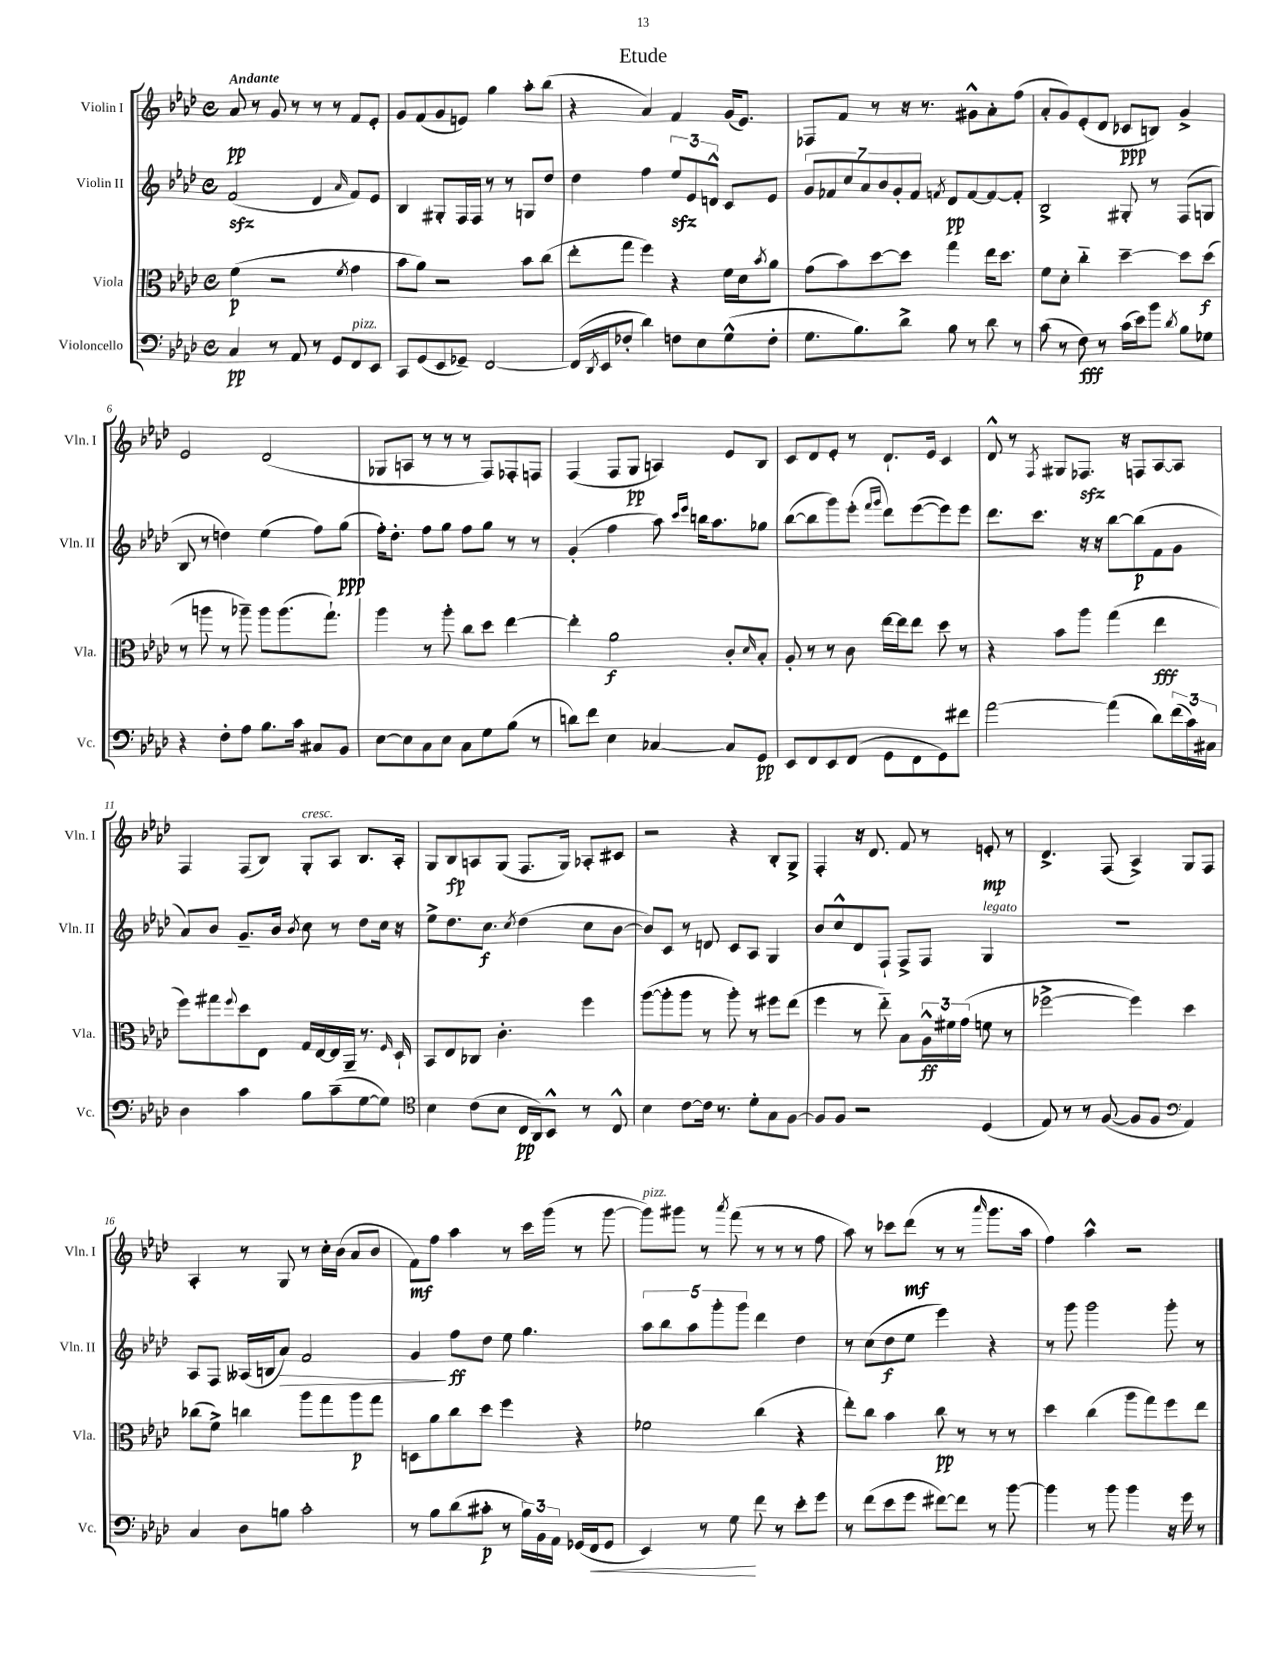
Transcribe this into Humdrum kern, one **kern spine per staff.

**kern	**kern	**kern	**kern
*staff4	*staff3	*staff2	*staff1
*clefF4	*clefC3	*clefG2	*clefG2
*k[b-e-a-d-]	*k[b-e-a-d-]	*k[b-e-a-d-]	*k[b-e-a-d-]
*M4/4	*M4/4	*M4/4	*M4/4
*met(c)	*met(c)	*met(c)	*met(c)
4C	(4f	(2f	8a-
.	.	.	8r
8r	2r	.	8g
8AA-	.	.	8r
8r	.	4d-	8r
8GG	.	.	8r
.	8qf	16qqa-	.
8FF	4g	8f)	8f
8EE-	.	8e-	8e-'
=	=	=	=
8CC	8b-	4B-	8g
(8GG	8a-)	.	(8f
8EE-	2r	8G#'	8g
8GG-~)	.	16F	8e)
.	.	16F	.
[2FF	.	8r	4gg
.	.	8r	.
.	8b-	8G	8aa-'
.	(8cc	8dd-	(8bb-
=	=	=	=
(16FF]	8ee-'	4dd-	4r
8qDD-	.	.	.
16EE-	.	.	.
8F-'	8gg	.	.
4d-)	4ff)	4ff	4a-)
8F	4r	12ee-	4f
.	.	12e-	.
8E-	.	.	.
.	.	12d^^	.
(8G^^	16f	8c	(16g
.	16d-	.	8.e-)
.	8qb-	.	.
8F'	8a-	8e-	.
=	=	=	=
8.G	(8g	14g	8F-
.	.	14f-	.
.	8b-)	.	8f
.	.	14cc	.
8.B-)	.	.	.
.	.	14a-	.
.	[8dd-	.	8r
.	.	14b-	.
.	.	14g'	.
8d-^	8dd-]	.	16r
.	.	14f-	.
.	.	.	8.r
.	.	8qf	.
8B-	4gg	8d-	.
8r	.	[8f	8g#^^
8d-	16ee-	8f_	8a-'
.	8.dd-	.	.
8r	.	8f']	(8ff
=	=	=	=
(8c	8f	2B-^	8a-'
8r	8d-'	.	8g)
8F)	4cc'~	.	(8e-'
8r	.	.	8d-
(16c	[4dd-~	8G#'	8c-
16e-)	.	.	.
8b-	.	8r	8B)
8qd-	.	.	.
8B-	8dd-]	(8F	4g^
8G-	(8dd-	8G	.
=	=	=	=
4r	8r	8B-	2e-
.	8aa	8r	.
8F'	8r	4dd)	.
8A-	8aa-~)	.	.
8.B-	8aa-	(4ee-	(2d-
.	(8.aa-	.	.
16c	.	.	.
8C#	.	8ff)	.
.	8.gg`)	.	.
8BB-	.	(8gg	.
=	=	=	=
[8E-	4aa-	16ff')	8G-
.	.	8.dd-'	.
8E-]	.	.	8A
8C	8r	8ff	8r
8E-	8aa-'	8gg	8r
8C	8cc	8ff	8r
8G	8dd-	8gg	8F)
(8B-	[4ee-	8r	8F-'
8r	.	8r	8F
=	=	=	=
8d)	4ee-']	(4g'	(4F
8f	.	.	.
4E-	2a-	4ff	8F
.	.	.	8G
[4C-	.	8aa-)	4A)
.	.	16qqccc	.
.	.	16qqeee-	.
.	.	16bb	.
.	.	8.aa-	.
8C-]	8c'	.	8e-
.	16qqd-	.	.
8GG	8B-'	8gg-	8B-
=	=	=	=
8EE-	8A-'	([8bb-	8c
8FF	8r	8bb-]	8d-
8EE-	8r	8ggg)	8e-'
(8FF	8c	(8eee-'	8r
.	.	16qqfff	.
.	.	16qqggg	.
8GG	[16ee-	8ddd-)	8.d-`
.	16ee-]	.	.
8FF	8ee-	([8eee-	.
.	.	.	16e-
8GG)	8dd-	8eee-])	4c
8f#	8r	8eee-	.
=	=	=	=
[2a-	4r	8.ddd-	8d-^^
.	.	.	8r
.	.	8.ccc	.
.	.	.	8qF
.	8b-	.	8G#
.	8aa-	16r	8.F-
.	.	16r	.
(4a-]	(4gg	[8bb-	.
.	.	.	16r
.	.	(8bb-]	8F
8d-)	4ee-	8f	[8A-
(24f	.	8g	8A-]
24c)	.	.	.
24C#	.	.	.
=	=	=	=
4D-	8ff)	8a-)	4F
.	8gg#	8b-	.
.	8qqff	.	.
4c	8dd-	8.g~	(8F
.	8E-	.	8B-)
.	.	16b-	.
.	.	8qb-	.
8B-	16G	8cc	8G'
.	[16E-	.	.
(8c~	16E-]	8r	8A-
.	16AA-~	.	.
[8G	8.r	8dd-	8.B-
8G])	.	16cc	.
.	16qqF	.	.
.	16D-`	16r	16A-'
=	=	=	=
*clefC4	*	*	*
4B-	8BB-	8ee-^	8G
.	8E-	8.dd-	8B-
(8c	8C-	.	8A
.	.	8.cc	.
8B-	4.c'	.	(8G
.	.	8qcc	.
16C	.	(4dd-	8.F
16AA-)	.	.	.
8BB-^^	.	.	.
.	.	.	16G)
8r	4ff	8cc	8A-'
8C^^	.	[8b-	8c#
=	=	=	=
4B-	([8aa-	8b-])	2r
.	8aa-']	8c	.
[8c	8aa-	8r	.
16c]	8r	8d	.
8.r	.	.	.
.	8aa-')	8c	4r
8d-'	8r	8A-	.
8G	8ff#	4G	8B-'
[8F	(8ee-	.	8G^
=	=	=	=
8F]	4ff	8b-	4F'
8F	.	8cc^^	.
2r	8r	8d-	16r
.	.	.	8.d-
.	8ee-'~)	8F`	.
.	8B-	8F^	8f
.	24A-^^	8F	8r
.	24f#	.	.
.	(24g	.	.
(4D-	8f	4G	8e'
.	8r	.	8r
=	=	=	=
8E-)	[2ff-^	1r	4.d-^
8r	.	.	.
8r	.	.	.
([8F	.	.	(8F
8F]	4ff-])	.	4A-^)
8F	.	.	.
*clefF4	*	*	*
4AA-)	4dd-	.	8G
.	.	.	8F
=	=	=	=
4C	(8cc-	8A-	4A-'
.	8f^)	8F	.
8D-	4cc	(16A--	8r
.	.	16B	.
8B	.	8a-)	8G
2c'	8aa-	2f	8r
.	8gg	.	16cc'
.	.	.	(16b-
.	8aa-	.	8a-
.	8gg	.	8b-
=	=	=	=
8r	8D	4g	8f)
8B-	8a-	.	8ff
(8d-	8cc	8ff	4aa-
8c#'	8dd-	8dd-	.
8r	4ff	8ee-	8r
24B-)	.	4.gg	16ccc
24BB-	.	.	.
.	.	.	(16ggg
24AA-	.	.	.
(16GG-	4r	.	8r
16FF	.	.	.
8GG-	.	.	[8ggg
=	=	=	=
4EE-)	2f-	10aa-	8ggg])
.	.	10bb-	.
.	.	.	8ggg#
.	.	10aa-	.
8r	.	.	8r
.	.	10ggg'	.
.	.	.	8qaaa-
8G	.	.	(8fff
.	.	10ggg	.
8f	(4cc	4ddd-	8r
8r	.	.	8r
8e-'	4r	4dd-	8r
8g	.	.	8ff
=	=	=	=
8r	8ee-')	8r	8aa-)
(8f	8cc	(8cc	8r
8e-	4b-	8dd-	8ccc-
8g	.	8ee-	(8ddd-
[8f#)	8cc	4eee-)	8r
8f#]	8r	.	8r
.	.	.	16qqaaa-
8r	8r	4r	8.ggg
[8b-	8r	.	.
.	.	.	16aa-
=	=	=	=
4b-]	4dd-	8r	4ff)
.	.	8ggg	.
8r	(4cc	2ggg	4aa-^^
8b-	.	.	.
4b-	8aa-	.	2r
.	8gg)	.	.
16r	8ff	8ggg'	.
16g	.	.	.
8r	8ee-	8r	.
==	==	==	==
*-	*-	*-	*-
